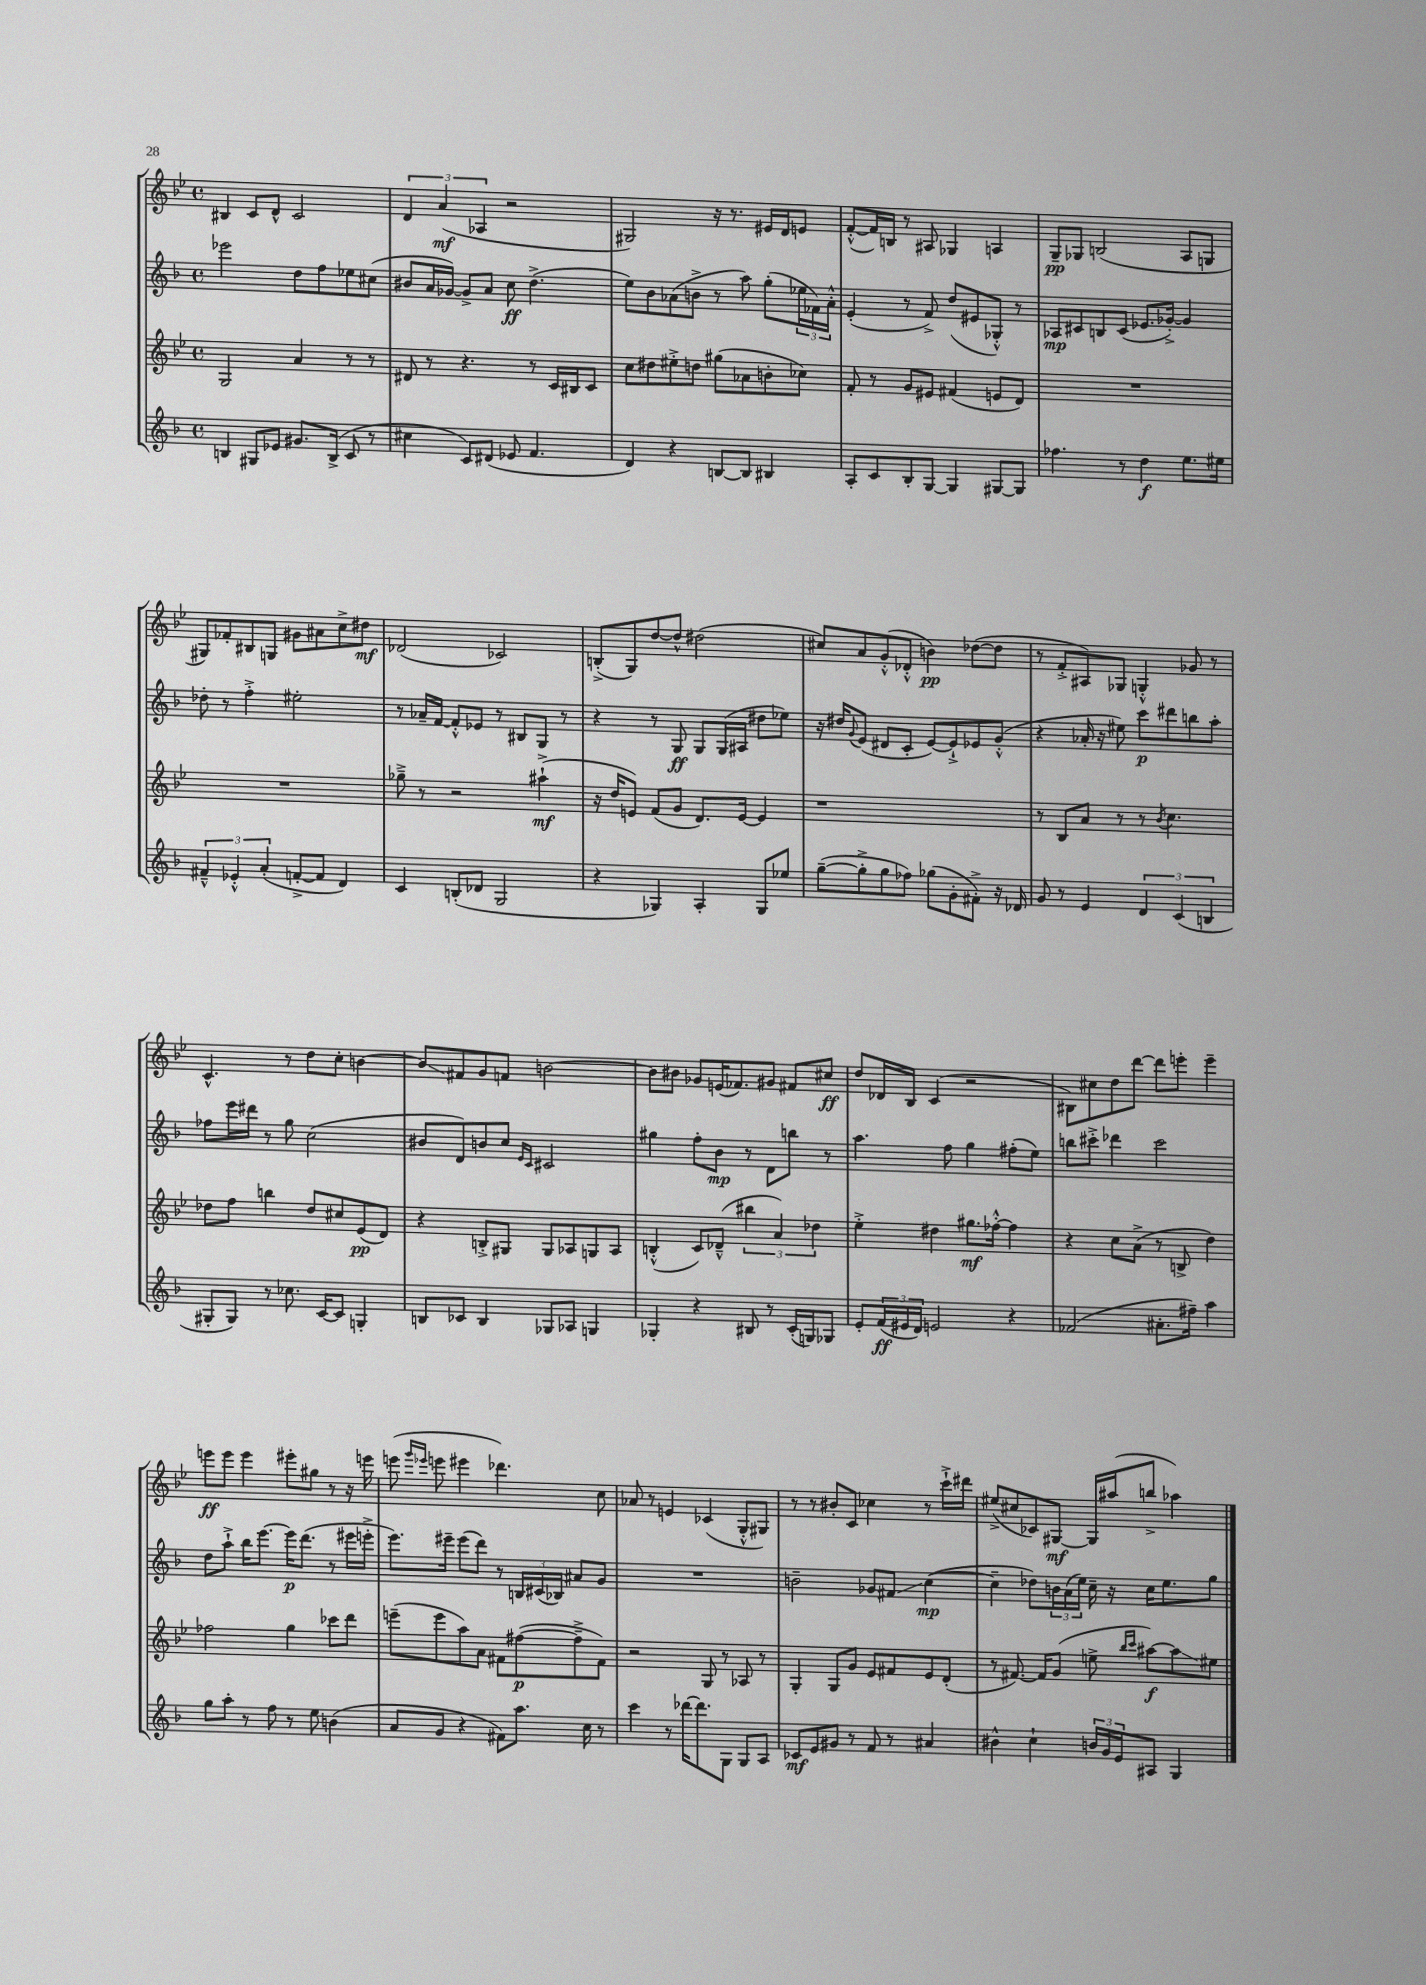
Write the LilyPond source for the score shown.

<<
\new StaffGroup <<
\new Staff = "s0" {
    \clef treble \key bes \major \defaultTimeSignature \time 4/4
    bis4 c'8 d'8-^ c'2 |
    \tuplet 3/2 { d'4 a'4\mf( aes4 } r2 |
    gis2) r16 r8. eis'16 d'16 e'8 |
    f'8~-.-^( f'16) b16 r8 ais8 ges4 a4 |
    g8--\pp ges8 b2( a8 g8 |
    gis8) fes'8-. bis8 g8 gis'8 ais'8 c''8-> dis''8\mf |
    des'2( ces'2) |
    b8-.->( g8) d''8~ d''8-^ dis''2( |
    cis''8) a'8 g'8-.-^( des'8-.-^ b'4\pp) des''8~( des''8 |
    r8 f'8-.-> ais8) ges8 g4-.-^ ges'8 r8 |
    c'4.-^ r8 d''8 c''8-. b'4~ |
    b'8\glissando fis'8 g'8 f'8 b'2~ |
    b'8 bis'8 ges'8 e'16( fes'8.) gis'8 fis'8 cis''8\ff |
    d''8 des'16 bes16 c'4( r2 |
    bis8) cis''8 d''8 d'''8~ d'''8 e'''8-. e'''4-- |
    e'''8\ff e'''8 e'''4 eis'''8-. gis''8 r8 r16 e'''16 |
    e'''8( \grace { g'''16 ees'''16 } e'''8 eis'''4 des'''4.) c''8 |
    aes'8 r8 e'4 ces'4( g8-.-^ gis8) |
    r8 r8 bis'8-. c'8 ces''4 r8 c'''16-!-> dis'''16 |
    eis''8->( cis''8 ces'8) gis8~\mf gis16 ais''16( b''8-> aes''4) \bar "|." |
}
\new Staff = "s1" {
    \clef treble \key f \major \defaultTimeSignature \time 4/4
    ees'''2 d''8 f''8 ees''8 cis''8( |
    bis'8 a'16 ges'16~) ges'8-> a'8 c''8\ff d''4.->( |
    e''8) bes'8 aes'8( b'8-> r8 a''8) g''8-.( \tuplet 3/2 { ees''16 fes'16) aes'16-.-^ } |
    e'4-.( r8 f'8->) d''8( eis'8 ges8-.-^) r8 |
    aes8\mp cis'8 b8 cis'8( ees'8. ges'16~-.->) ges'4 |
    des''8-. r8 f''4-.-> eis''2-. |
    r8 aes'16-- f'16~ f'8-.-^ ees'8 r8 bis8 g8 r8 |
    r4 r8 g8\ff g8 g16( ais16 dis''8 ees''8) |
    r16 dis''16 \appoggiatura { g'8 } e'8( dis'8 c'8-. e'8~) e'8-!-> ees'8 g'8-.-^( |
    r4 aes'16-. r16 eis''8) c'''8\p dis'''8 b''8 a''8-. |
    fes''8 e'''16 dis'''16 r8 g''8 c''2( |
    bis'8 d'8) b'8 c''8 \grace { e'16 c'16 } cis'2 |
    gis''4 f''8-. bes'8\mp r8 d'8 b''8 r8 |
    a''4. f''8 g''4 fis''8-.( e''8) |
    b''8 cis'''8-.-> des'''4 cis'''2 |
    d''8 a''8-!-> bes''16 e'''8.~ e'''16\p d'''8.( r8 eis'''16 e'''16-.-> |
    e'''8.) eis'''16-- eis'''8( d'''8) r8 \tuplet 3/2 { b16 cis'16( bes16) } ais'8 g'8 |
    R1 |
    b'2-- ges'8 fis'8\glissando c''4~\mp( |
    c''4-- des''8) \tuplet 3/2 { b'16 a'16( e''16) } c''16-- r16 c''16 e''8. g''8 \bar "|." |
}
\new Staff = "s2" {
    \clef treble \key bes \major \defaultTimeSignature \time 4/4
    g2 a'4 r8 r8 |
    dis'8 r8 r4. r8 c'16 bis16 c'8 |
    c''8 dis''8 eis''8-.-> d''8 gis''8( aes'8 b'8-. ces''8) |
    f'8-. r8 g'8 eis'8 fis'4( e'8 d'8) |
    R1 |
    R1 |
    ges''8---> r8 r2 ais''4-!->\mf( |
    r16 d''16 e'8) f'8( g'8 d'8.) e'16~ e'4 |
    r1 |
    r8 bes8 a'8 r8 r8 \acciaccatura { bes'8 } c''4. |
    des''8 f''8 b''4 des''8 cis''8 ees'8\pp( d'8) |
    r4 b8-.-> gis8 gis8 aes8 g8 aes8 |
    b4-.-^( c'8) des'8---^( \tuplet 3/2 { bis''4 a'4) des''4 } |
    ees''4-.-> dis''4 gis''8.\mf fes''16~-.-^ fes''4 |
    r4 c''8 a'8->( r8 b8-> d''4) |
    fes''2 g''4 ces'''8 d'''8 |
    e'''8--( e'''8 a''8) a'8 fis'8 fis''8~\p( fis''8---> fis'8) |
    r2 g8 r8 aes8 r8 |
    g4-. g8 g'8 ees'8 fis'8 ees'8 d'8-.( |
    r8 fis'8.~) fis'16 g'8( e''8-> \grace { bes''16 c'''16 } ais''8~\f) ais''8\glissando eis''8 \bar "|." |
}
\new Staff = "s3" {
    \clef treble \key f \major \defaultTimeSignature \time 4/4
    b4 gis8 ees'8 gis'8. b16->( c'8 r8 |
    cis''4 c'8) dis'8( ees'8 f'4. |
    d'4) r4 b8~ b8 bis4 |
    a8-. c'8 bes8-. g8~ g4 gis8~ gis8 |
    fes''4. r8 d''4\f e''8. eis''16 |
    \tuplet 3/2 { fis'4---^ ees'4-.-^ a'4-.( } f'8~-.-> f'8 d'4) |
    c'4 b8-.( des'8 g2 |
    r4 ges4) a4-. ges8 ees''8 |
    g''8~--( g''8-.-> g''8 fes''8) ges''8( g'8-. fis'8-.->) r16 des'16 |
    g'8 r8 e'4 \tuplet 3/2 { d'4 c'4( b4 } |
    gis8-. gis8) r8 ces''8. c'16~ c'8 g4-. |
    b8 ces'8 b4 ges8 aes8 g4 |
    ges4-. r4 bis8 r8 c'16-.( g16) ges8 |
    e'8-. \tuplet 3/2 { f'16\ff( eis'16 d'16) } e'2 r4 |
    fes'2( ais'8.-. fis''16--) a''4 |
    g''8 a''8-. r8 f''8 r8 e''8 b'4( |
    a'8 g'8 r4 fis'8) a''8. c''16 r8 |
    c'''4 r8 des'''16~ des'''8. g8 g8 a8 |
    ces'8\mf e'8 gis'8 r8 f'8 r8 ais'4 |
    bis'4-^ c''4-! \tuplet 3/2 { b'16 g'16 e'16 } ais8 g4 \bar "|." |
}
>>
>>
\layout { \context { \Score \remove "Bar_number_engraver" } }
